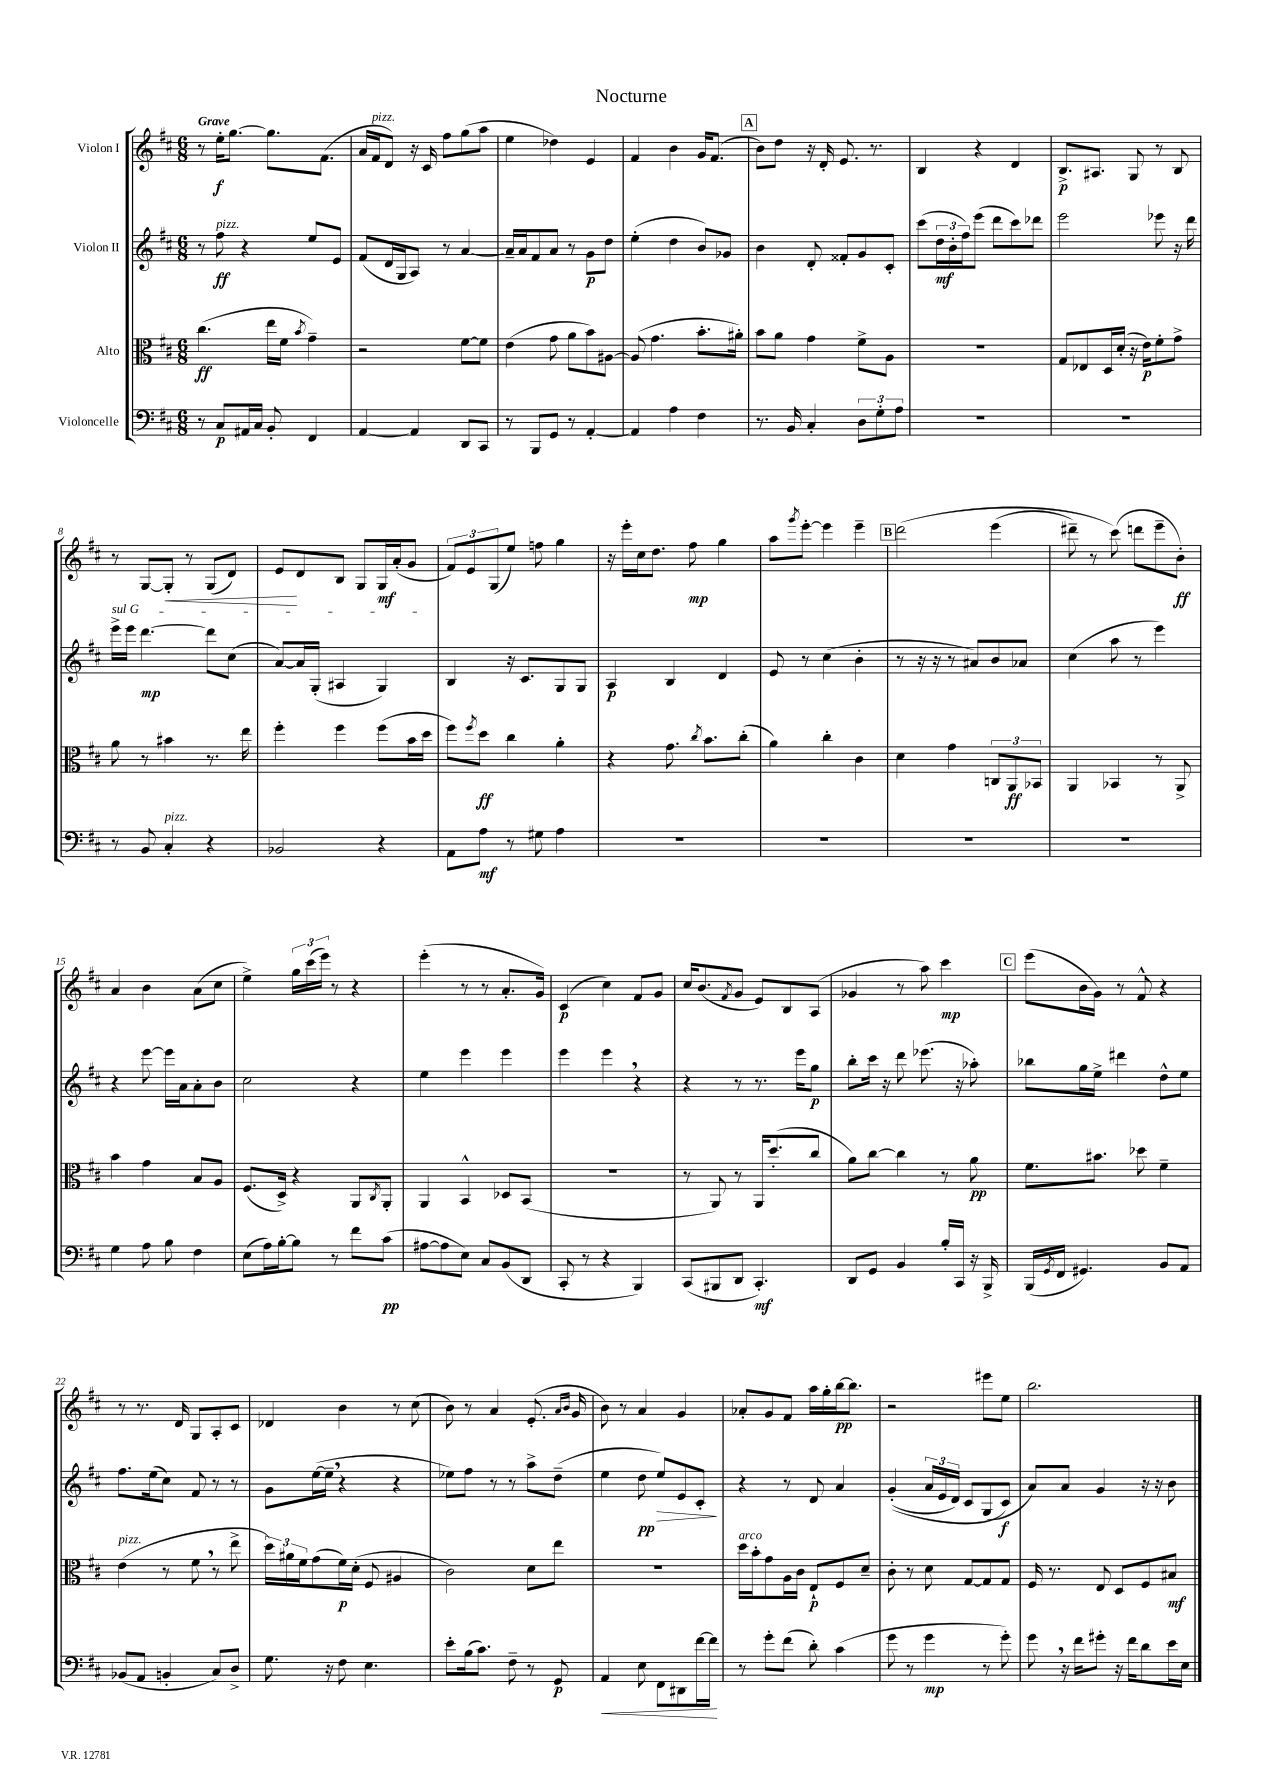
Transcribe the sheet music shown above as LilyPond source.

\header { title = "Nocturne" }
<<
\new StaffGroup <<
\new Staff = "s0" \with { instrumentName = "Violon I" } {
    \clef treble \key d \major \numericTimeSignature \time 6/8 \tempo "Grave"
    r8 e''16-.\f g''8.~ g''8. fis'8.( |
    a'16 fis'16^\markup { \italic "pizz." } d'8) r16 cis'16 fis''8 g''8( a''8 |
    e''4 des''4) e'4 |
    fis'4 b'4 g'16 fis'8.( |
    \mark \markup { \box "A" } b'8) d''8 r16 d'16-. e'8. r8. |
    b4 r4 d'4 |
    b8.->\p ais8. g8 r8 b8 |
    r8 g8~ g8-.\< r8 g8( d'8) |
    e'8\! d'8 b8 g8 g16\mf a'16-.( g'8 |
    \tuplet 3/2 { fis'8) e'8 g8( } e''8) f''8 g''4 |
    r16 e'''16-. cis''16 d''8. fis''8\mp g''4 |
    a''8 \acciaccatura { g'''8 } e'''8~-. e'''4 e'''4-- |
    \mark \markup { \box "B" } d'''2\( e'''4( |
    dis'''8--) r8 cis'''8(\) d'''8 e'''8-- b'8-.\ff) |
    a'4 b'4 a'8( cis''8 |
    e''4->) \tuplet 3/2 { g''16 cis'''16( e'''16) } r8 r4 |
    e'''4-.( r8 r8 a'8.-. g'16) |
    cis'4\p( cis''4) fis'8 g'8 |
    cis''16 b'8.( \acciaccatura { fis'8 } g'8 e'8) b8 a8( |
    ges'4 r8 a''8) cis'''4\mp |
    \mark \markup { \box "C" } e'''8( b'16 g'16) r8 fis'8-^ r4 |
    r8 r8. d'16 g8 a8-. cis'8 |
    des'4 b'4 r8 cis''8( |
    b'8) r8 a'4 e'8.-.( \grace { a'16 b'16 } g'16 |
    b'8) r8 a'4 g'4 |
    aes'8-. g'8 fis'8 a''16 g''16-. b''16~\pp b''8. |
    r2 eis'''8 e''8 |
    b''2. \bar "|." |
}
\new Staff = "s1" \with { instrumentName = "Violon II" } {
    \clef treble \key d \major \numericTimeSignature \time 6/8
    r8 fis''8\ff^\markup { \italic "pizz." } r4 e''8 e'8 |
    fis'8( d'16 g16 a8) r8 a'4~ |
    a'16-- a'16 fis'8 a'8 r8 g'8\p d''8 |
    e''4-.( d''4 b'8) ges'8 |
    \mark \markup { \box "A" } b'4 d'8-. fisis'8-. g'8 cis'8-. |
    cis'''8( \tuplet 3/2 { d''16\mf b'16-. fis''16) } e'''8( d'''8 cis'''8) des'''8 |
    e'''2 ees'''8 r16 d'''16 |
    \once \override TextSpanner.bound-details.left.text = \markup { \italic "sul G" } e'''16->\startTextSpan e'''16 d'''4.~\mp d'''8 cis''8( |
    a'8~) a'16 g16-.( ais4 g4\stopTextSpan) |
    b4 r16 cis'8. g8 g8 |
    a4\p b4 d'4 |
    e'8 r8 cis''4( b'4-. |
    \mark \markup { \box "B" } r8 r16 r16 r8 ais'8) b'8 aes'8 |
    cis''4( a''8 r8 e'''4) |
    r4 e'''8~ e'''16 a'16 a'8-. b'8 |
    cis''2 r4 |
    e''4 e'''4 e'''4 |
    e'''4 e'''4 \breathe r4 |
    r4 r8 r8. e'''16 g''8\p |
    b''8-. cis'''16 r16 d'''8 ees'''8.( r16 aes''8-.) |
    \mark \markup { \box "C" } bes''8 g''16 e''16-> dis'''4 d''8-^ e''8 |
    fis''8. e''16( cis''8) fis'8 r8 r8 |
    g'8 e''16~( e''16-- \breathe r4 r4 |
    ees''8) fis''8 r8 r8 a''8-> d''8--( |
    e''4 d''8\pp e''8\>) e'8 cis'8-.\! |
    r4 r8 d'8 a'4 |
    g'4-.(\( \tuplet 3/2 { a'16 e'16 d'16) } cis'8 g8( cis'8\f\) |
    a'8) a'8 g'4 r16 r16 b'8 \bar "|." |
}
\new Staff = "s2" \with { instrumentName = "Alto" } {
    \clef alto \key d \major \numericTimeSignature \time 6/8
    cis''4.\ff( e''16 fis'16 \acciaccatura { b'8 } g'4--) |
    r2 fis'8~ fis'8 |
    e'4( g'8 a'8 b'8) ais8~ |
    ais8( g'4. b'8.-. ais'16-.) |
    \mark \markup { \box "A" } b'8 a'8 g'4 fis'8-> a8 |
    R2. |
    g8 ees8 d16 d'16-.( r16 e'16\p) fis'8-. g'8-> |
    a'8 r8 bis'4 r8. e''16 |
    fis''4-. fis''4 fis''8( b'16 d''16 |
    fis''8) \acciaccatura { fis''8 } d''8\ff cis''4 a'4-. |
    r4 g'8. \acciaccatura { cis''8 } b'8. cis''8-.( |
    a'4) cis''4-. cis'4 |
    \mark \markup { \box "B" } d'4 g'4 \tuplet 3/2 { c8 a,8\ff bes,8 } |
    a,4 bes,4 r8 a,8-> |
    b'4 g'4 b8 a8 |
    fis8.( d16->) r4 a,8 \acciaccatura { cis8 } a,8-. |
    a,4 b,4-^ des8 b,8( |
    R2. |
    r8 a,8) r8 a,16 d''8.-.( cis''8 |
    a'8) cis''8~ cis''4 r8 a'8\pp |
    \mark \markup { \box "C" } fis'8. bis'8. des''8 fis'4-- |
    e'4^\markup { \italic "pizz." }( r8 fis'8 \breathe r8 e''8-> |
    \tuplet 3/2 { d''16) ais'16 fis'16 } g'8( fis'16\p) d'16-.( fis8 ais4 |
    cis'2) d'8 e''8 |
    R2. |
    d''16^\markup { \italic "arco" } b'16-. g'8 a16 cis'16 e8-!\p fis8 d'8-- |
    cis'8-. r8 d'8 g8~ g8 g8 |
    fis16 r8. e8 d8 fis8 bis8\mf \bar "|." |
}
\new Staff = "s3" \with { instrumentName = "Violoncelle" } {
    \clef bass \key d \major \numericTimeSignature \time 6/8
    r8 cis8\p ais,16 cis16 b,8-. fis,4 |
    a,4~ a,4 d,8 cis,8 |
    r8 b,,8 g,8 r8 a,4~-. |
    a,4 a4 fis4 |
    \mark \markup { \box "A" } r8. b,16 cis4-. \tuplet 3/2 { d8 g8-. a8 } |
    R2. |
    R2. |
    r8 b,8 cis4-.^\markup { \italic "pizz." } r4 |
    bes,2 r4 |
    a,8 a8\mf r8 gis8 a4 |
    R2. |
    R2. |
    \mark \markup { \box "B" } R2. |
    R2. |
    g4 a8 b8 fis4 |
    e8( a16) b16~-. b8 r8 fis'8 cis'8\pp( |
    ais8~ ais8 e8) cis8 b,8( d,8 |
    cis,8-. r8 r4 b,,4) |
    cis,8( bis,,8 d,8 cis,4.-.\mf) |
    d,8 g,8 b,4 b16-. cis,16 r16 b,,16-> |
    \mark \markup { \box "C" } b,,16( \acciaccatura { g,8 } fis,16 gis,4.) b,8 a,8 |
    bes,8( a,8 b,4-. cis8) d8-> |
    g8. r16 fis8 e4. |
    e'8-. b16( cis'8.) fis8-- r8 g,8\p |
    a,4\< e8 fis,8 dis,8 fis'16~ fis'16\! |
    r8 g'8-. fis'8( d'8-.) cis'4( |
    g'8 r8 g'4\mp r8 g'8-.) |
    g'8 \breathe r16 fis'16 gis'8-. r16 fis'16 d'8 e'16 e16 \bar "|." |
}
>>
>>
